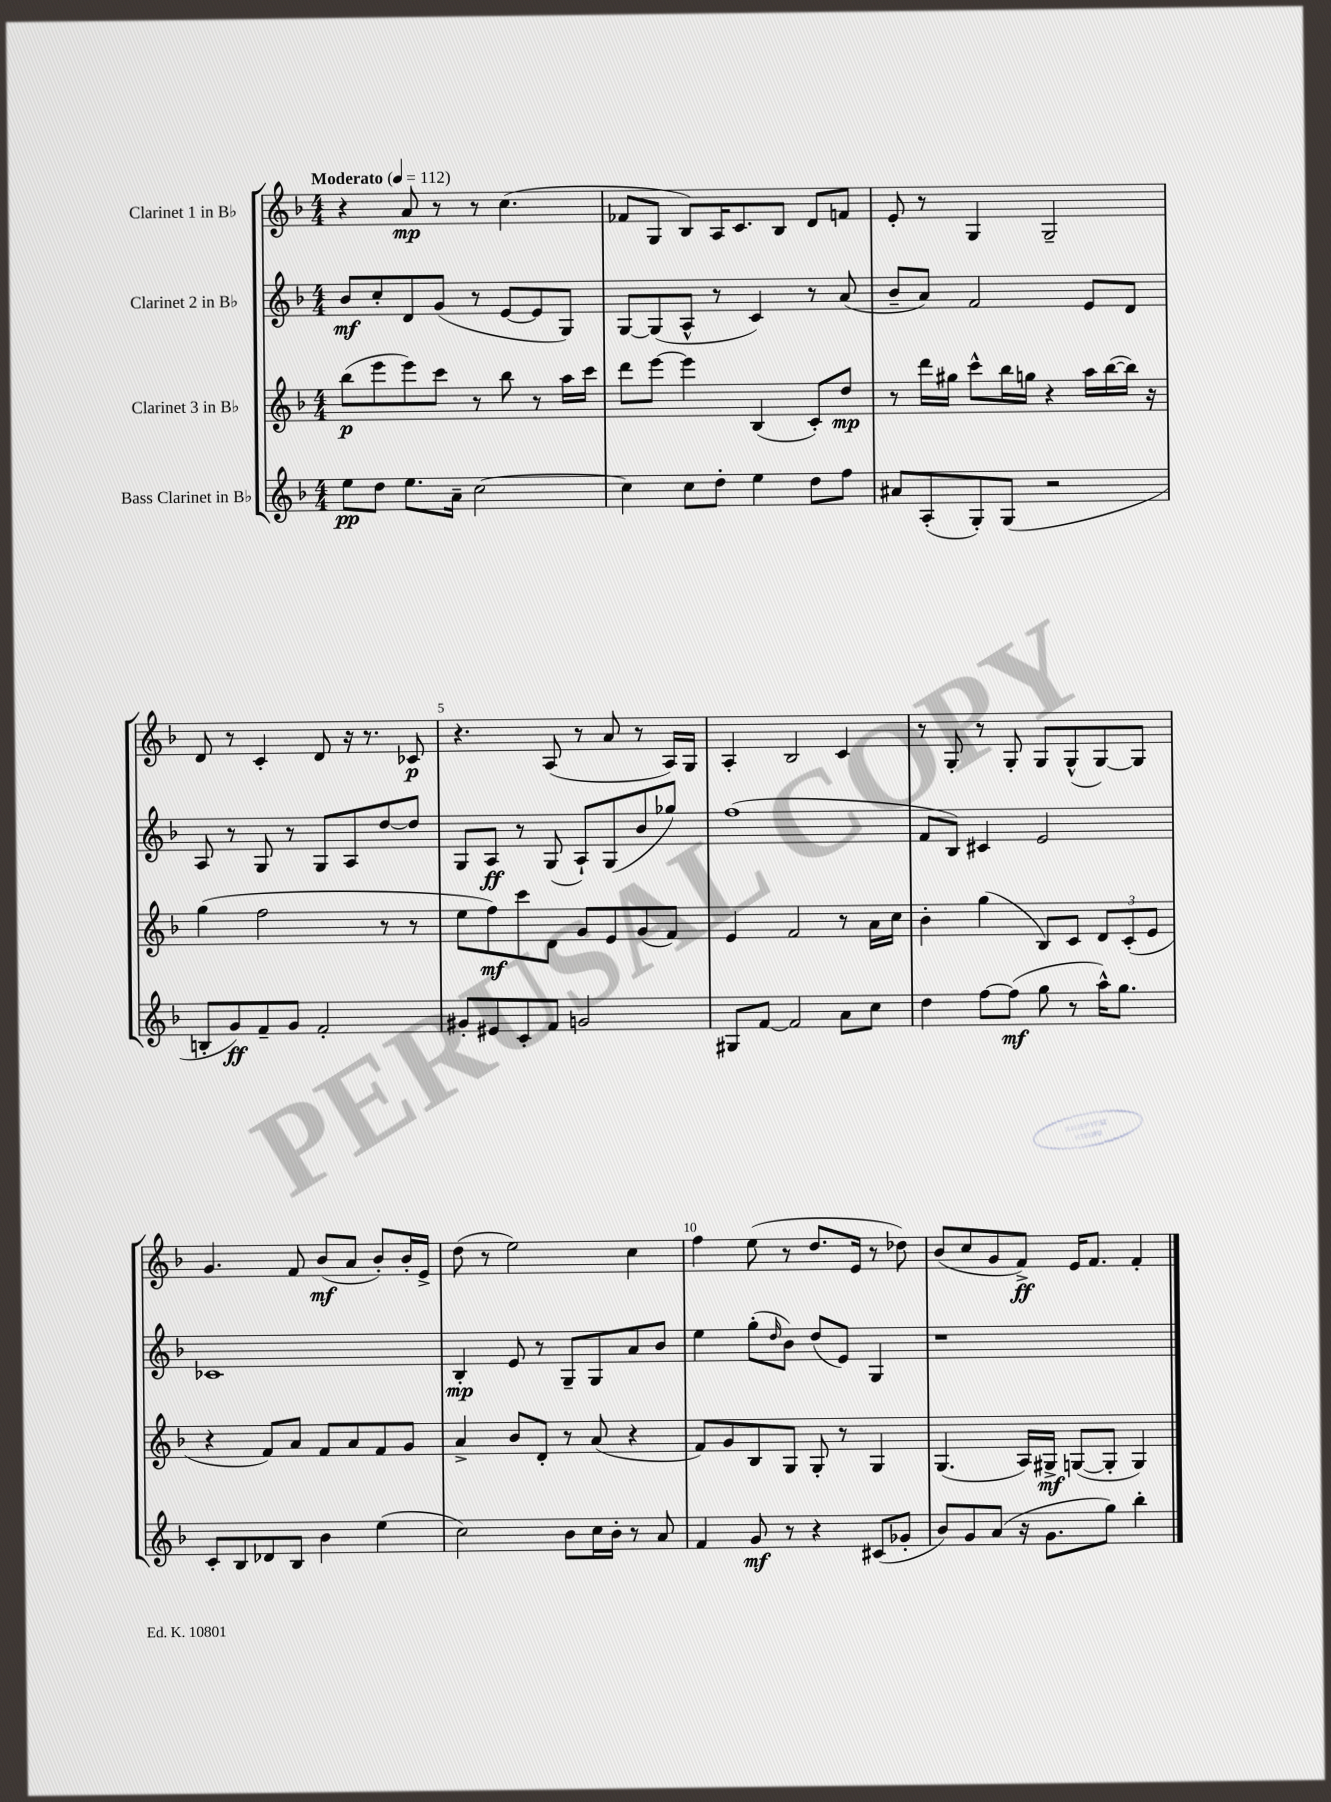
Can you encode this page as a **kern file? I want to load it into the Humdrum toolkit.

**kern	**kern	**kern	**kern
*staff4	*staff3	*staff2	*staff1
*clefG2	*clefG2	*clefG2	*clefG2
*k[b-]	*k[b-]	*k[b-]	*k[b-]
*M4/4	*M4/4	*M4/4	*M4/4
*MM112	*MM112	*MM112	*MM112
8ee	(8bb-	8b-	4r
8dd	8eee	8cc'	.
8.ee	8eee)	8d	8a
.	8ccc	(8g	8r
16a~	.	.	.
[2cc	8r	8r	8r
.	8bb-	[8e	(4.cc
.	8r	8e]	.
.	16aa	8G)	.
.	16ccc	.	.
=	=	=	=
4cc]	8ddd	[8G	8f-
.	[8eee	(8G]	8G
8cc	4eee]	8A^^	8B-)
8dd'	.	8r	16A
.	.	.	8.c
4ee	(4B-	4c)	.
.	.	.	8B-
8dd	8c')	8r	8d
8ff	8dd	(8a	8f
=	=	=	=
8a#	8r	8b-~	8e'
(8A'	16ddd	8a)	8r
.	16gg#	.	.
8G')	8ccc^^	2f	4G
(8G	16bb-	.	.
.	16gg	.	.
2r	4r	.	2G~
.	16aa	8e	.
.	([16bb-	.	.
.	16bb-])	8d	.
.	16r	.	.
=	=	=	=
8B'	(4gg	8A	8d
8g)	.	8r	8r
8f~	2ff	8G	4c'
8g	.	8r	.
2f'	.	8G	8d
.	.	8A	16r
.	.	.	8.r
.	8r	[8dd	.
.	8r	8dd]	8c-
=	=	=	=
8g#'	8ee	8G	4.r
8e#	8ff)	8A	.
8c'	8ccc	8r	.
8f	8d	(8G	(8A
2g	8g	8A`)	8r
.	8e	(8G	8a
.	(8g	8b-	8r
.	8f)	8gg-)	16A)
.	.	.	16G
=	=	=	=
8G#	4e	(1ff	4A'
[8f	.	.	.
2f]	2f	.	2B-
8a	8r	.	4c
8cc	16a	.	.
.	16cc	.	.
=	=	=	=
4dd	4b-'	8f	8r
.	.	8B-)	8G'
[8ff	(4gg	4c#	8r
(8ff]	.	.	8G'
8gg	8B-)	2e	8G
8r	8c	.	(8G^^
16aa^^)	12d	.	[8G)
8.gg	.	.	.
.	(12c'	.	.
.	.	.	8G]
.	12e	.	.
=	=	=	=
8c'	4r	1c-	4.g
8B-	.	.	.
8d-	8f)	.	.
8B-	8a	.	8f
4b-	8f	.	(8b-
.	8a	.	8a
(4ee	8f	.	8b-')
.	8g	.	16b-'
.	.	.	16e^
=	=	=	=
2cc)	4a^	4B-'	(8dd
.	.	.	8r
.	8b-	8e	2ee)
.	8d'	8r	.
8b-	8r	8G~	.
16cc	(8a	8G	.
16b-'	.	.	.
8r	4r	8a	4cc
8a	.	8b-	.
=	=	=	=
4f	8f)	4ee	4ff
.	8g	.	.
8g	8B-	(8gg'	(8ee
.	.	16qqdd	.
8r	8G	8b-)	8r
4r	8G'	(8dd	8.dd
.	8r	8e)	.
.	.	.	16e
(8c#	4G	4G	8r
8g-'	.	.	8dd-)
=	=	=	=
8b-)	(4.G	1r	(8b-
8g	.	.	8cc
(8a	.	.	8g
16r	16A)	.	8f^)
8.g	16G#^	.	.
.	([8G	.	16e
.	.	.	8.f
8gg)	8G']	.	.
4bb-'	4G)	.	4f'
==	==	==	==
*-	*-	*-	*-
